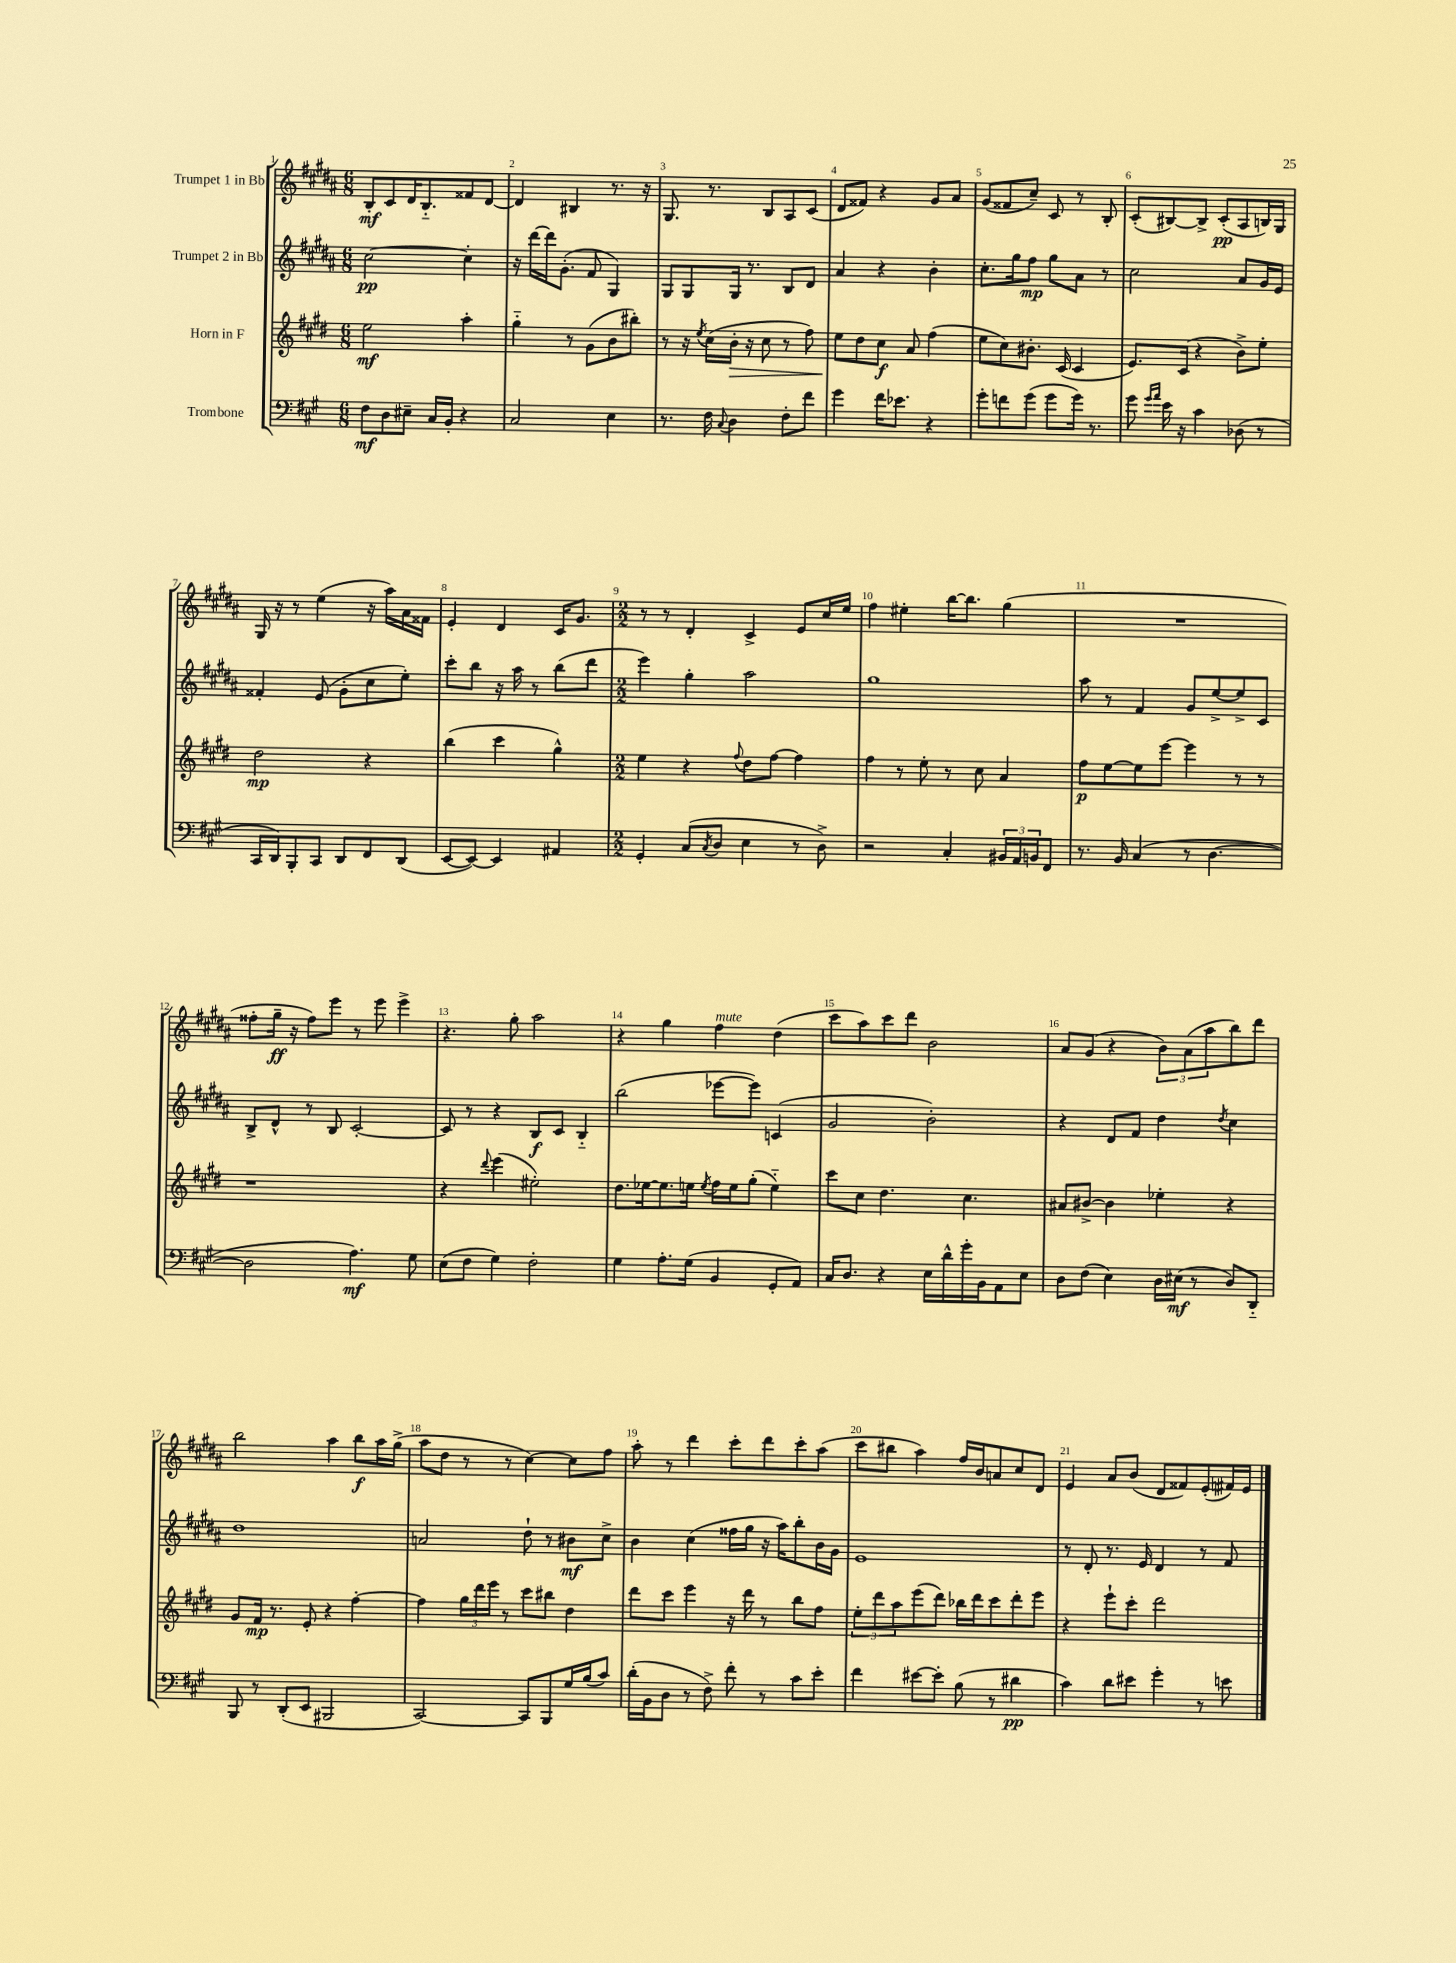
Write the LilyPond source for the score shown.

<<
\new StaffGroup <<
\new Staff = "s0" \with { instrumentName = "Trumpet 1 in Bb" } {
    \clef treble \key b \major \numericTimeSignature \time 6/8
    b8-.\mf cis'8 dis'16 b8.-_ fisis'8 dis'8~ |
    dis'4 bis4 r8. r16 |
    gis8. r8. b8 ais8 cis'8( |
    dis'8 fisis'8) r4 gis'8 ais'8 |
    gis'8( fisis'8 cis''8--) cis'8 r8 b8-. |
    cis'8-.( bis8~) bis8-> cis'8-.\pp( ais8 b16) gis16 |
    gis16 r16 r8 e''4( r16 ais''16) ais'16 fisis'16 |
    e'4-. dis'4 cis'16 gis'8. |
    \numericTimeSignature \time 2/2 r8 r8 dis'4-. cis'4-> e'8 cis''16 e''16 |
    fis''4 eis''4-. b''16~ b''8. gis''4( |
    R1 |
    fisis''8-. gis''16--\ff r16 fisis''8) e'''8 r8 e'''8 e'''4-> |
    r4. gis''8-. ais''2 |
    r4 gis''4 fis''4^\markup { \italic "mute" } dis''4( |
    cis'''8 ais''8) cis'''8 dis'''8 b'2 |
    ais'8 gis'8( r4 \tuplet 3/2 { b'8) ais'8( ais''8 } b''8) dis'''8 |
    b''2 ais''4 b''8\f ais''16 gis''16->( |
    ais''8 dis''8 r8 r8 cis''4~) cis''8 fis''8 |
    ais''8-. r8 dis'''4 cis'''8-. dis'''8 cis'''8-. ais''8( |
    cis'''8 bis''8 ais''4) fis''16 b'16 a'8 cis''8 dis'8 |
    e'4 ais'8 b'8( dis'8 fisis'8) e'8-.( fis'16) e'16 \bar "|." |
}
\new Staff = "s1" \with { instrumentName = "Trumpet 2 in Bb" } {
    \clef treble \key b \major \numericTimeSignature \time 6/8
    cis''2~\pp cis''4-. |
    r16 dis'''16~ dis'''16 gis'8.-.( fis'8 gis4) |
    gis8 gis8 gis16 r8. b8 dis'8 |
    ais'4 r4 b'4-. |
    cis''8.-. gis''16 fis''8\mp gis''8 ais'8 r8 |
    cis''2 ais'8 gis'16 e'16 |
    fisis'4-. e'8( gis'8-. cis''8 e''8-.) |
    cis'''8-. b''8 r16 ais''16 r8 b''8( dis'''8 |
    \numericTimeSignature \time 2/2 e'''4) gis''4-. ais''2 |
    gis''1 |
    ais''8 r8 fis'4 gis'8 e''8~-> e''8-> cis'8 |
    b8-> dis'8-^ r8 b8 cis'2~-. |
    cis'8 r8 r4 b8\f cis'8 b4-_ |
    b''2( ees'''8~ ees'''8) c'4( |
    gis'2 b'2-.) |
    r4 dis'8 fis'8 dis''4 \acciaccatura { dis''8 } cis''4 |
    dis''1 |
    a'2 dis''8-! r8 bis'8\mf cis''8-> |
    b'4 cis''4( fisis''16 gis''16 r16 ais''16) b''8-. b'16 gis'16 |
    e'1 |
    r8 dis'8-. r8. e'16 dis'4 r8 fis'8 \bar "|." |
}
\new Staff = "s2" \with { instrumentName = "Horn in F" } {
    \clef treble \key e \major \numericTimeSignature \time 6/8
    e''2\mf a''4-. |
    gis''4-_ r8 gis'8( b'8 bis''8-.) |
    r8 r16 \acciaccatura { e''8 } cis''16( b'16-.\> r16 cis''8 r8 fis''8) |
    e''8\! dis''8 cis''8\f a'8 fis''4( |
    e''8 cis''8) bis'8.-. cis'16( cis'4 |
    e'8.) cis'16( r4 b'8->) e''8-. |
    dis''2\mp r4 |
    b''4( cis'''4 gis''4-^) |
    \numericTimeSignature \time 2/2 e''4 r4 \appoggiatura { fis''8 } dis''8 fis''8~ fis''4 |
    fis''4 r8 e''8-. r8 cis''8 a'4 |
    fis''8\p e''8~ e''8 e'''8~ e'''4 r8 r8 |
    r1 |
    r4 \appoggiatura { dis'''8 } e'''4( eis''2-.) |
    dis''8. ees''16~ ees''8. e''16 \acciaccatura { e''8 } fis''16 e''16 gis''8-.( e''4-_) |
    cis'''8 cis''8 dis''4. cis''4. |
    ais'8 bis'8~-> bis'4 ees''4-. r4 |
    gis'8 fis'16\mp r8. e'8-. r4 fis''4~-. |
    fis''4 \tuplet 3/2 { gis''16 dis'''16 e'''16 } r8 cis'''8 bis''8 dis''4 |
    dis'''8 cis'''8 e'''4 r16 dis'''16 r8 b''8 fis''8 |
    \tuplet 3/2 { e''8-. dis'''8 a''8 } e'''8( dis'''8) bes''16 dis'''16 cis'''8 dis'''8-. e'''8 |
    r4 e'''8-! cis'''8-. dis'''2 \bar "|." |
}
\new Staff = "s3" \with { instrumentName = "Trombone" } {
    \clef bass \key a \major \numericTimeSignature \time 6/8
    fis8\mf d8 eis8-- cis16 b,16-. r4 |
    cis2 e4 |
    r8. fis16 \appoggiatura { cis8 } d4 fis8-. fis'8 |
    gis'4 fis'16 ees'8. r4 |
    gis'8-. f'8 gis'8( gis'8 gis'16) r8. |
    gis'8 \grace { gis'16 a'16 } e'16 r16 cis'4 des8( r8 |
    cis,16 d,16) b,,8-. cis,8 d,8 fis,8 d,8( |
    e,8~ e,8~) e,4 ais,4 |
    \numericTimeSignature \time 2/2 gis,4-. cis8( \acciaccatura { cis8 } d8 e4 r8 d8->) |
    r2 cis4-. \tuplet 3/2 { bis,16 a,16 b,16 } fis,8 |
    r8. b,16 cis4( r8 d4.~ |
    d2 a4.\mf) gis8 |
    e8( fis8 gis4) fis2-. |
    gis4 a8.-. gis16( b,4 gis,8-. a,8) |
    cis16 d8. r4 e16 d'16-^ gis'16-. b,16 a,8 e8 |
    d8 fis8( e4) d16 eis16\mf( r8 d8) d,8-_ |
    b,,8 r8 d,8-.( e,8 bis,,2 |
    cis,2~) cis,8 b,,8 gis16 b16( cis'8) |
    d'16-.( b,16 d8 r8 fis8->) fis'8-. r8 cis'8 e'8-. |
    fis'4 eis'8~ eis'8-. b8( r8 dis'4\pp |
    cis'4) d'8 eis'8 gis'4-. r8 e'8 \bar "|." |
}
>>
>>
\layout { \context { \Score \override BarNumber.break-visibility = ##(#f #t #t) barNumberVisibility = #all-bar-numbers-visible } }
